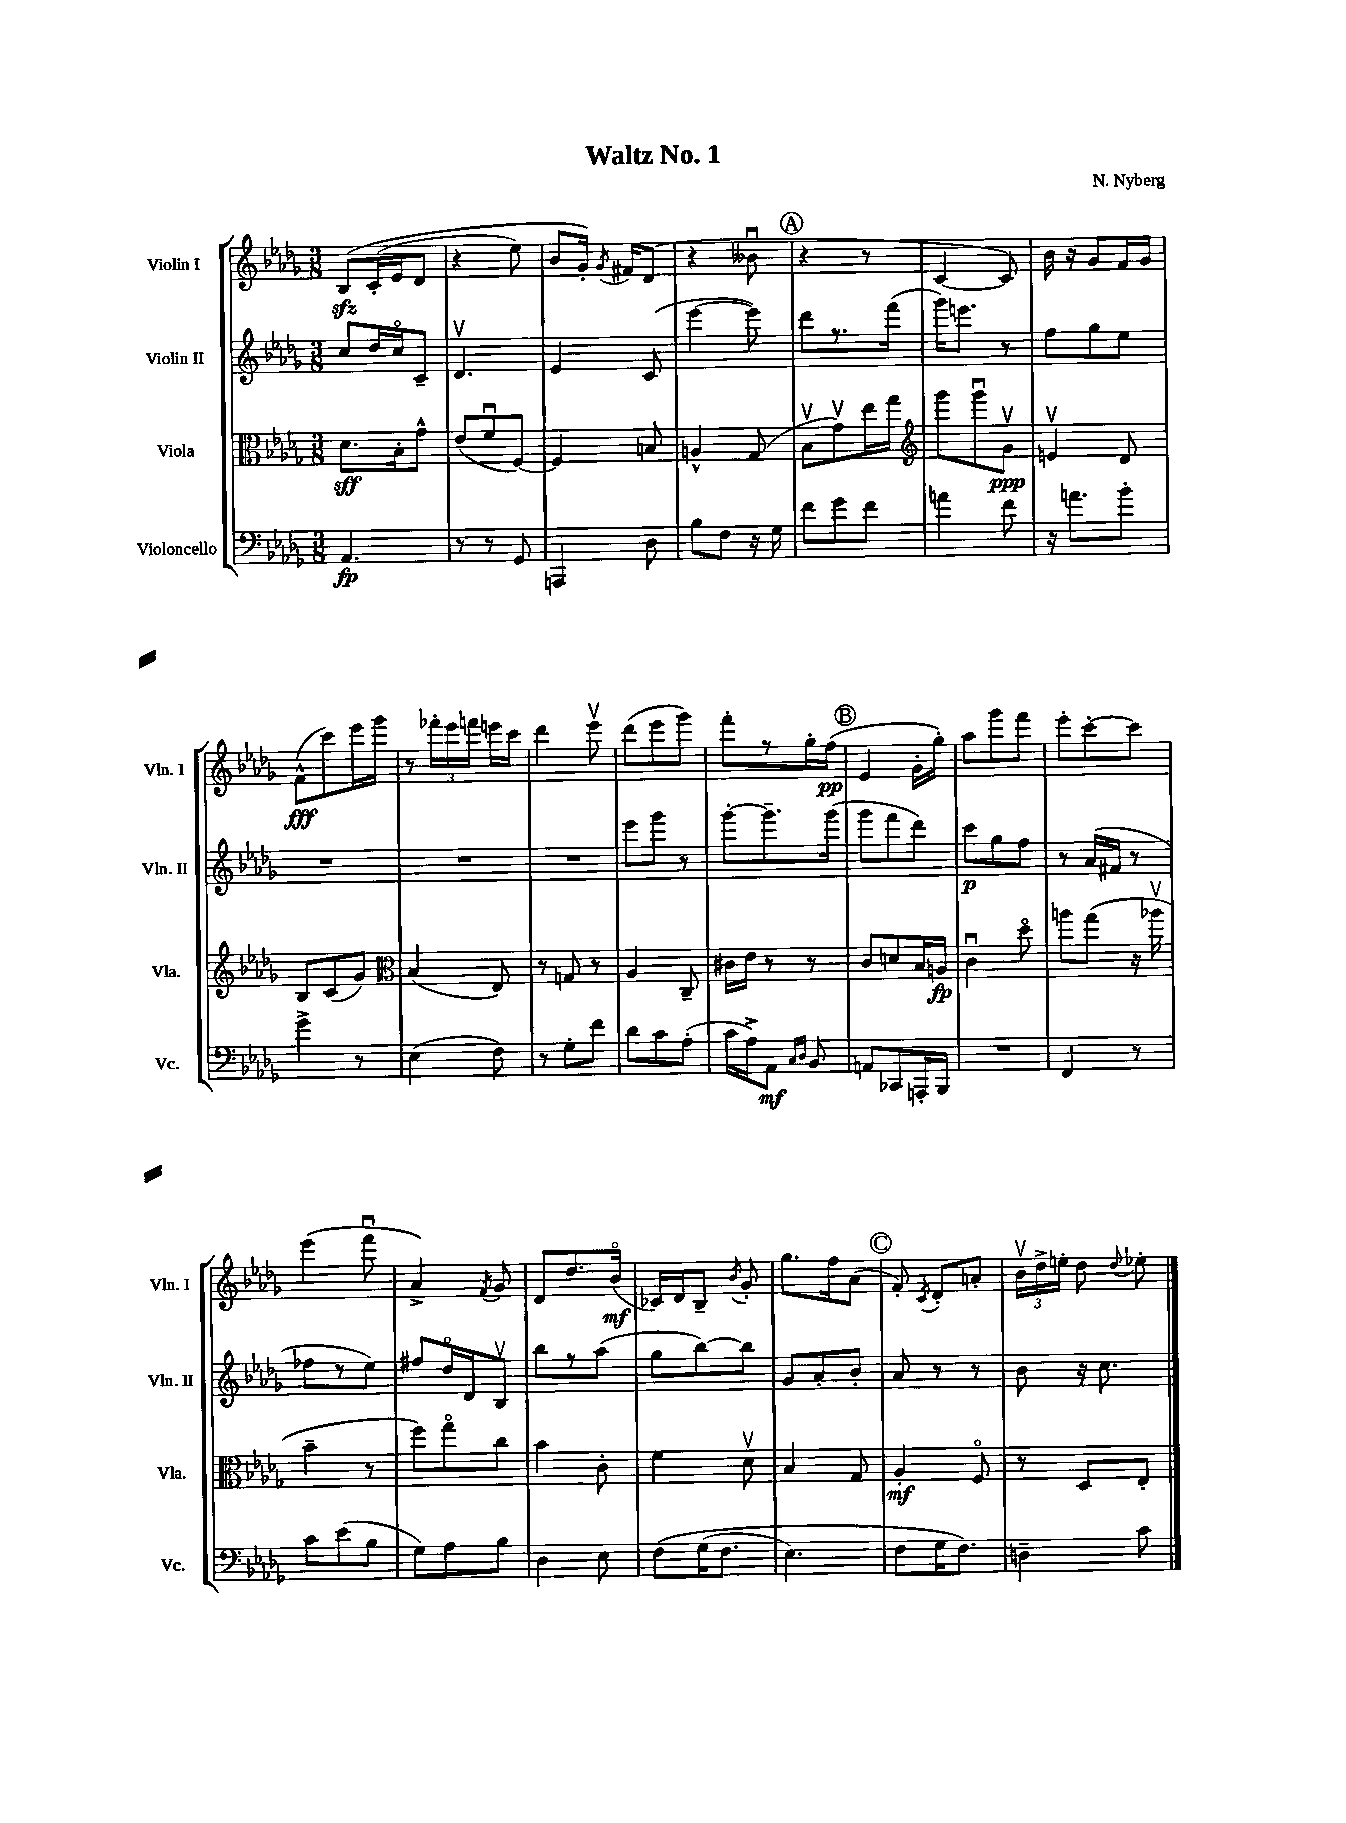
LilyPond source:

\header { title = "Waltz No. 1" composer = "N. Nyberg" }
<<
\new StaffGroup <<
\new Staff = "s0" \with { instrumentName = "Violin I" shortInstrumentName = "Vln. I" } {
    \clef treble \key des \major \numericTimeSignature \time 3/8
    \autoBeamOff bes8[\sfz\( c'16-.( ees'16 des'8] |
    r4 ees''8) |
    bes'8[ ges'16]-.\) \acciaccatura { ges'8 } fis'16[ des'8]( |
    r4 beses'8\downbow |
    \mark \markup { \circle "A" } r4 r8 |
    c'4~ c'8) |
    bes'16 r16 ges'8[ f'16 ges'16] |
    f'8[-^\fff( c'''8) ees'''16 ges'''16] |
    r8 \tuplet 3/2 { fes'''16[-. ees'''16 f'''16] } e'''16[ c'''16] |
    des'''4 ees'''8\upbow |
    des'''8[( ees'''8 ges'''8]) |
    f'''8[-. r8 ges''16-. f''16]\pp( |
    \mark \markup { \circle "B" } ees'4 ges'16[-. ges''16]-.) |
    aes''8[ ges'''8 f'''8] |
    ees'''8[-. c'''8~-. c'''8] |
    ees'''4( f'''8\downbow |
    aes'4->) \acciaccatura { f'8 } ges'8 |
    des'8[ des''8. bes'16]\flageolet\mf( |
    ces'16[) des'16 bes8]-- \acciaccatura { bes'8 } ges'8-. |
    ges''8.[ f''16 aes'8]( |
    \mark \markup { \circle "C" } f'8-.) \acciaccatura { c'8 } des'8[-. a'8]-. |
    \tuplet 3/2 { bes'16[\upbow des''16-> e''16]-. } des''8 \appoggiatura { des''8 } ees''8-. \bar "|." |
}
\new Staff = "s1" \with { instrumentName = "Violin II" shortInstrumentName = "Vln. II" } {
    \clef treble \key des \major \numericTimeSignature \time 3/8
    \autoBeamOff c''8[ des''16 c''16\flageolet c'8]-- |
    des'4.\upbow |
    ees'4 c'8( |
    ees'''4~ ees'''8) |
    \mark \markup { \circle "A" } des'''8[ r8. f'''16]( |
    ges'''16[) e'''8.] r8 |
    f''8[ ges''8 ees''8] |
    R4. |
    R4. |
    R4. |
    ees'''8[ ges'''8] r8 |
    ges'''8[~-. ges'''8.-- ges'''16]( |
    \mark \markup { \circle "B" } ges'''8[ f'''8 des'''8]) |
    c'''8[\p ges''8 f''8] |
    r8 aes'16[( fis'16] r8 |
    fes''8[ r8 ees''8]) |
    fis''8[ des''16\flageolet des'16 bes8]\upbow |
    bes''8[ r8 aes''8]( |
    ges''8[ bes''8~) bes''8] |
    ges'8[ aes'8-. bes'8]-. |
    \mark \markup { \circle "C" } aes'8 r8 r8 |
    bes'8 r16 c''8. \bar "|." |
}
\new Staff = "s2" \with { instrumentName = "Viola" shortInstrumentName = "Vla." } {
    \clef alto \key des \major \numericTimeSignature \time 3/8
    \autoBeamOff des'8.[\sff bes16-. ges'8]-^ |
    ees'8[( f'8\downbow f8]~) |
    f4 b8 |
    a4-^ ges8( |
    \mark \markup { \circle "A" } bes8[\upbow ges'8\upbow) ees''16 ges''16] |
    \clef treble ges'''8[ ges'''8\downbow ges'8]\upbow\ppp |
    e'4\upbow des'8 |
    bes8[ c'8( ges'8]) |
    \clef alto bes4( ees8) |
    r8 g8 r8 |
    aes4 c8-- |
    cis'16[ ees'16] r8 r8 |
    \mark \markup { \circle "B" } c'8[ d'8 bes16 a16]\fp |
    c'4\downbow des''8\flageolet |
    a''8[ ges''8]( r16 aes''16\upbow |
    bes'4-- r8 |
    f''8[) ges''8\flageolet c''8] |
    bes'4 c'8-. |
    f'4 des'8\upbow |
    bes4 ges8 |
    \mark \markup { \circle "C" } aes4-.\mf f8\flageolet |
    r8 des8[ ees8]-. \bar "|." |
}
\new Staff = "s3" \with { instrumentName = "Violoncello" shortInstrumentName = "Vc." } {
    \clef bass \key des \major \numericTimeSignature \time 3/8
    \autoBeamOff aes,4.\fp |
    r8 r8 ges,8 |
    a,,4 des8 |
    bes8[ f8] r16 ges16 |
    \mark \markup { \circle "A" } f'8[ ges'8 f'8] |
    a'4 f'8 |
    r16 a'8.[ bes'8]-. |
    ges'4-> r8 |
    ees4( f8) |
    r8 ges8[-. f'8] |
    des'8[ c'8 aes8]-.( |
    c'16[ aes16->) aes,8]\mf \grace { c16[ des16] } bes,8 |
    \mark \markup { \circle "B" } a,8[ ces,8 a,,16-. bes,,16] |
    R4. |
    f,4 r8 |
    c'8[ ees'8( bes8] |
    ges8[) aes8 bes8] |
    des4 ees8 |
    f8[\( ges16( f8.] |
    ees4.) |
    \mark \markup { \circle "C" } f8[ ges16 f8.]\) |
    d4-- c'8 \bar "|." |
}
>>
>>
\layout { \context { \Score \remove "Bar_number_engraver" } }
